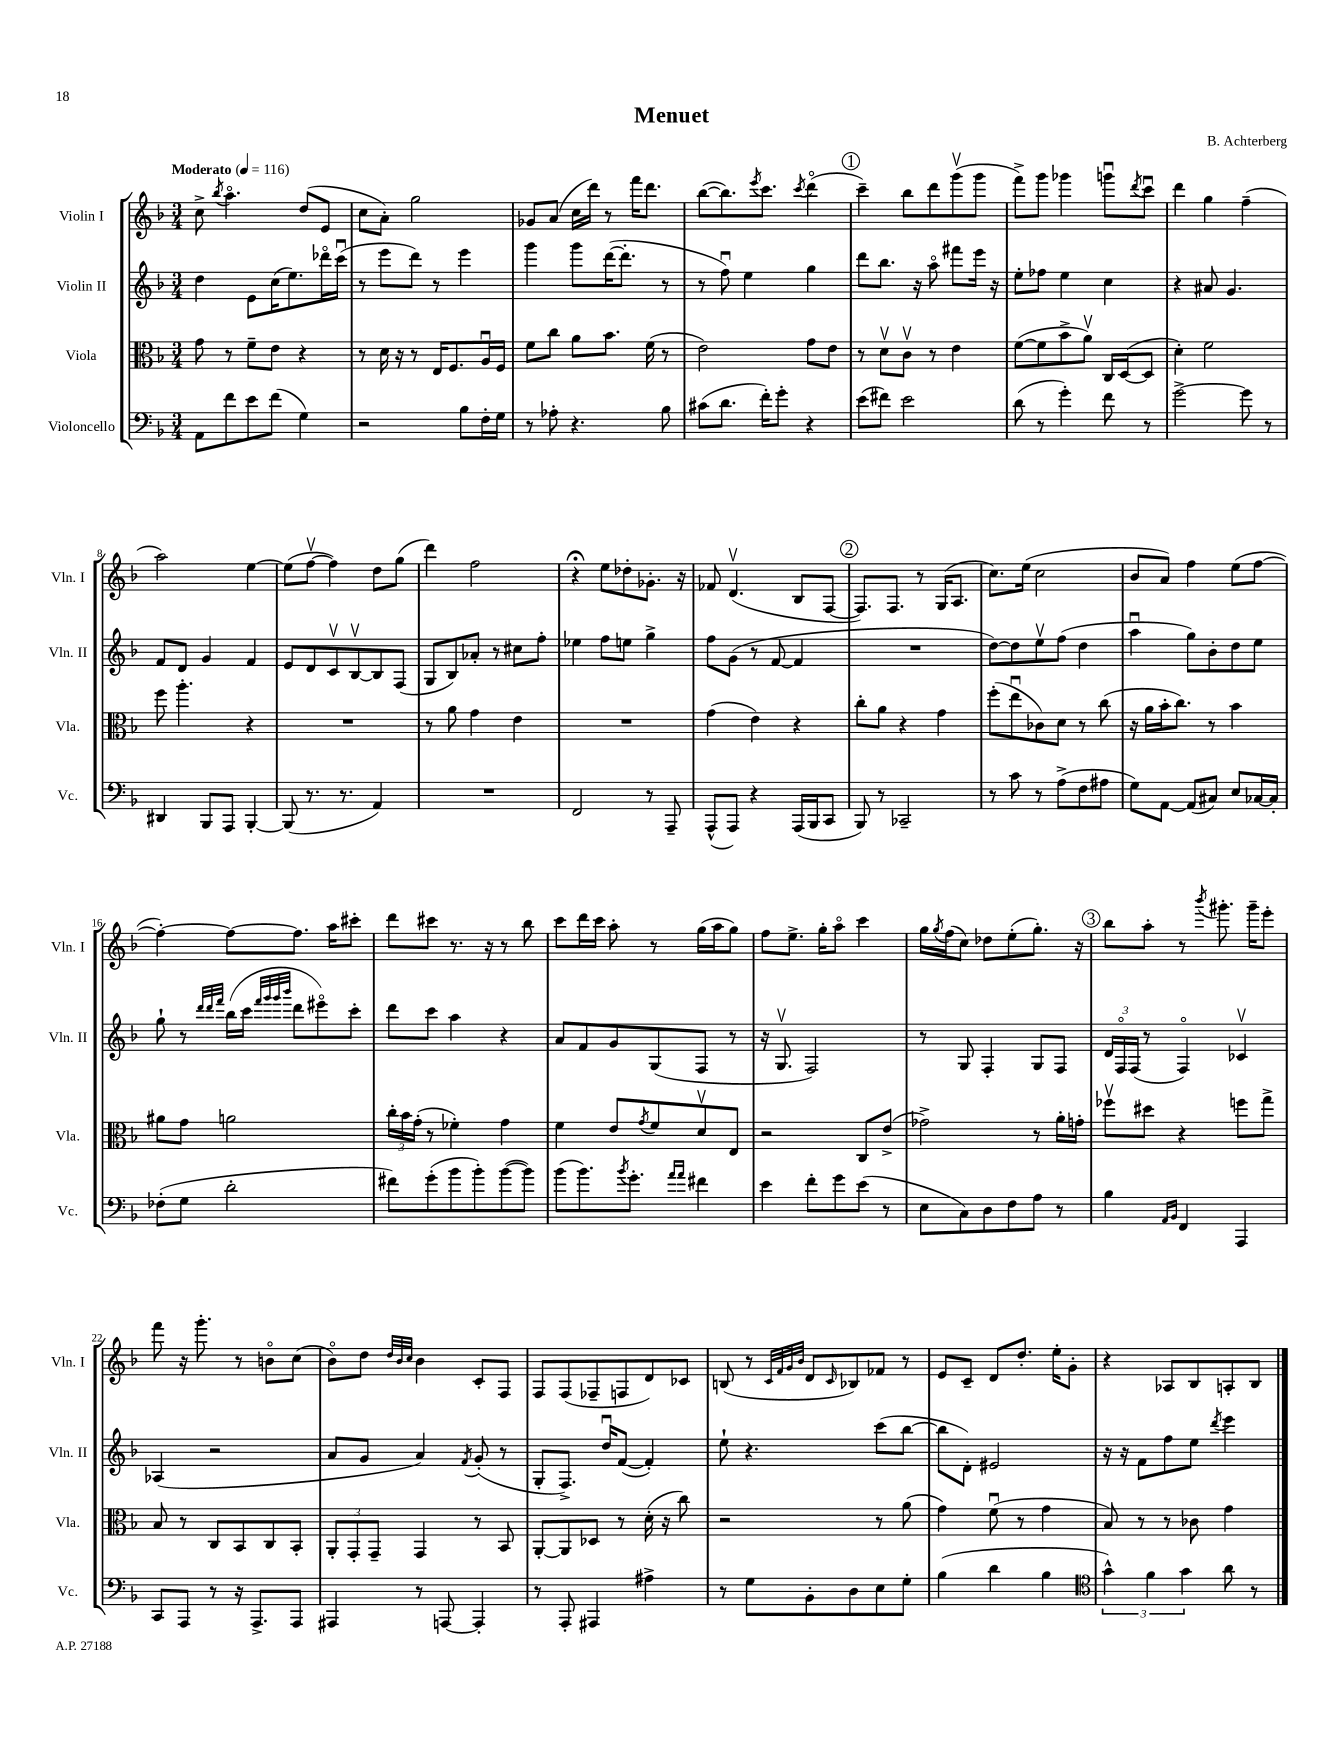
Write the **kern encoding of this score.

**kern	**kern	**kern	**kern
*staff4	*staff3	*staff2	*staff1
*clefF4	*clefC3	*clefG2	*clefG2
*k[b-]	*k[b-]	*k[b-]	*k[b-]
*M3/4	*M3/4	*M3/4	*M3/4
*MM116	*MM116	*MM116	*MM116
8AA	8g	4dd	8cc^
.	.	.	8qbb-
8f	8r	.	4.aao
8e	8f~	8e	.
(8f	8e	(16cc	.
.	.	8.ee)	.
4G)	4r	.	(8dd
.	.	16ddd-o	8e
.	.	(16cccu	.
=	=	=	=
2r	8r	8r	8cc
.	16d	8eee	8a')
.	16r	.	.
.	8r	8ddd)	2gg
.	16E	8r	.
.	8.F	.	.
8B-	.	4eee	.
16F'	16Au	.	.
16G	16F	.	.
=	=	=	=
8r	8f	4ggg	8g-
8A-'	8cc	.	(8a
4.r	8a	8ggg	16cc
.	.	.	16ddd)
.	8.b-	([16ddd	8r
.	.	8.ddd']	.
.	.	.	16fff
.	(16f	.	8.ddd
8B-	8r	8r	.
=	=	=	=
(8c#	2e)	8r	([8bb-
8.d	.	8ffu)	8.bb-])
.	.	4ee	.
.	.	.	8qeee
16f')	.	.	8.ccc
8g'	.	.	.
.	.	.	8qccc
4r	8g	4gg	(4dddo
.	8e	.	.
=	=	=	=
(8e	8r	8ddd	4ccc~)
8f#)	8dv	8.bb-	.
2e	8cv	.	8bb-
.	.	16r	.
.	8r	8aao	8ddd
.	4e	8fff#	(8gggv
.	.	16eee	8ggg
.	.	16r	.
=	=	=	=
(8d	([8f	8ee'	8fff^)
8r	8f]	8ff-	8ggg
4g')	8b-^	4ee	4ggg-
.	8av)	.	.
8f	16C	4cc	8gggu
.	([16D	.	.
.	.	.	8qddd
8r	8D]	.	8cccu
=	=	=	=
[2g^	4d')	4r	4ddd
.	2f	8a#	4gg
.	.	4.g	.
8g]	.	.	(4ff~
8r	.	.	.
=	=	=	=
4DD#	8ff	8f	2aa)
.	4.aa'	8d	.
8BBB-	.	4g	.
8AAA	.	.	.
[4BBB-'	4r	4f	[4ee
=	=	=	=
(8BBB-]	2.r	8e	(8ee]
8.r	.	8d	[8ffv
.	.	8cv	4ff])
8.r	.	.	.
.	.	[8B-v	.
4AA)	.	8B-]	8dd
.	.	(8F	(8gg
=	=	=	=
2.r	8r	8G	4ddd)
.	8a	8B-)	.
.	4g	8a-'	2ff
.	.	8r	.
.	4e	8cc#	.
.	.	8ff'	.
=	=	=	=
2FF	2.r	4ee-	4r;
.	.	8ff	8ee
.	.	8ee	8dd-'
8r	.	4gg^	8.g-'
8AAA~	.	.	.
.	.	.	16r
=	=	=	=
(8AAA^^	(4g	8ff	8f-
8AAA)	.	(8g	(4.dv
4r	4e)	8r	.
.	.	[8f	.
(16AAA	4r	4f]	8B-
16BBB-	.	.	.
8CC	.	.	[8F
=	=	=	=
8BBB-)	8cc'	2.r	8.F])
8r	8a	.	.
.	.	.	8.F
2CC-~	4r	.	.
.	.	.	8r
.	4g	.	(16G
.	.	.	8.A
=	=	=	=
8r	(8ff'	[8dd)	8.cc)
8c	8eeu	8dd]	.
.	.	.	(16ee
8r	8c-)	8eev	2cc
(8A^	8d	(8ff	.
8F	8r	4dd	.
8A#	(8cc	.	.
=	=	=	=
8G)	16r	4aau	8b-
.	16a	.	.
[8AA	16b-'	.	8a)
.	8.cc)	.	.
(8AA]	.	8gg)	4ff
8C#)	8r	8b-'	.
8E	4b-	8dd	(8ee
[16C-	.	8ee	[8ff
16C-']	.	.	.
=	=	=	=
(8F-'	8a#	8gg`	4ff'_)
8G	8g	8r	.
.	.	32qqddd	.
.	.	32qqddd	.
.	.	32qqfff	.
2d'	2a	(16bb-	8ff_
.	.	16ccc	.
.	.	32qqfff	.
.	.	32qqggg	.
.	.	32qqggg	.
.	.	32qqbbb-	.
.	.	8ddd	8.ff]
.	.	8eee#o)	.
.	.	.	16aa
.	.	8ccc'	8ccc#'
=	=	=	=
8f#)	24cc'	8ddd	8ddd
.	24b-	.	.
.	(24g'	.	.
(8g'	8r	8ccc	8ccc#
8b-	4f-')	4aa	8.r
8b-')	.	.	.
.	.	.	16r
([8b-	4g	4r	8r
8b-])	.	.	8bb-
=	=	=	=
(8b-	4f	8a	8ccc
8.b-)	.	8f	16ddd
.	.	.	16ccc
.	8e	8g	8aa'
8qb-	.	.	.
8.g'	.	.	.
.	8qg	.	.
.	8f	(8G	8r
16qqa	.	.	.
16qqa	.	.	.
4f#	8dv	8F	(16gg
.	.	.	16aa
.	8E	8r	8gg)
=	=	=	=
4e	2r	16r	8ff
.	.	8.Gv	.
.	.	.	8.ee^
8f'	.	2F)	.
.	.	.	16gg'
8g	.	.	8aao
(8e	8C	.	4ccc
8r	(8e^	.	.
=	=	=	=
8E	2g-^)	8r	16gg
.	.	.	8qgg
.	.	.	(16ff
8C)	.	8G	8cc)
8D	.	4F'	8dd-
8F	.	.	(8ee'
8A	8r	8G	8.gg')
8r	16a'	8F	.
.	16g'	.	16r
=	=	=	=
4B-	8ff-v	24d	8bb-
.	.	24Fo	.
.	.	(24F	.
.	8dd#	8r	8aa'
16qqAA	.	.	.
16qqBB-	.	.	.
4FF	4r	4Fo)	8r
.	.	.	8qbbb-
.	.	.	8.ggg#'
4AAA	8ff	4c-v	.
.	.	.	16ggg#~
.	8gg^	.	8eee'
=	=	=	=
8CC	8B-	(4A-	8fff
8AAA	8r	.	16r
.	.	.	8.ggg'
8r	8C	2r	.
16r	8BB-	.	8r
8.AAA^	.	.	.
.	8C	.	8bo
8AAA	8BB-'	.	(8cc
=	=	=	=
4AAA#	12AA'	8a	8b-o)
.	12GG'	.	.
.	.	8g	8dd
.	12GG~	.	.
.	.	.	32qqdd
.	.	.	32qqb-
.	.	.	32qqcc
8r	4GG	4a)	4b-
[8AAA	.	.	.
.	.	8qf	.
4AAA']	8r	(8g'	8c'
.	8BB-	8r	8F
=	=	=	=
8r	[8AA'	8G'	8F
8AAA'	8AA]	8.F^)	(8F
4AAA#	8D-	.	8F-~
.	.	16ddu	.
.	8r	([8f	8F
4A#^	(16d'	4f'])	8d)
.	16r	.	.
.	8cc)	.	8c-
=	=	=	=
8r	2r	8ee`	(8B
8G	.	4.r	8r
.	.	.	32qqc
.	.	.	32qqf
.	.	.	32qqg
.	.	.	32qqb-
8BB-'	.	.	8d
.	.	.	16qqc
8D	.	.	8B-)
8E	8r	(8ccc	8f-
8G'	(8a	[8bb-	8r
=	=	=	=
(4B-	4g)	8bb-]	8e
.	.	8d')	8c~
4d	(8fu	2e#	8d
.	8r	.	8.dd'
4B-	4g	.	.
.	.	.	16ee'
.	.	.	8g'
=	=	=	=
*clefC4	*	*	*
6g^^)	8B-)	16r	4r
.	.	16r	.
.	8r	8f	.
6f	.	.	.
.	8r	8ff	8A-
6g	.	.	.
.	8c-	8ee	8B-
.	.	8qddd	.
8a	4g	4eee	8A'
8r	.	.	8B-
==	==	==	==
*-	*-	*-	*-
